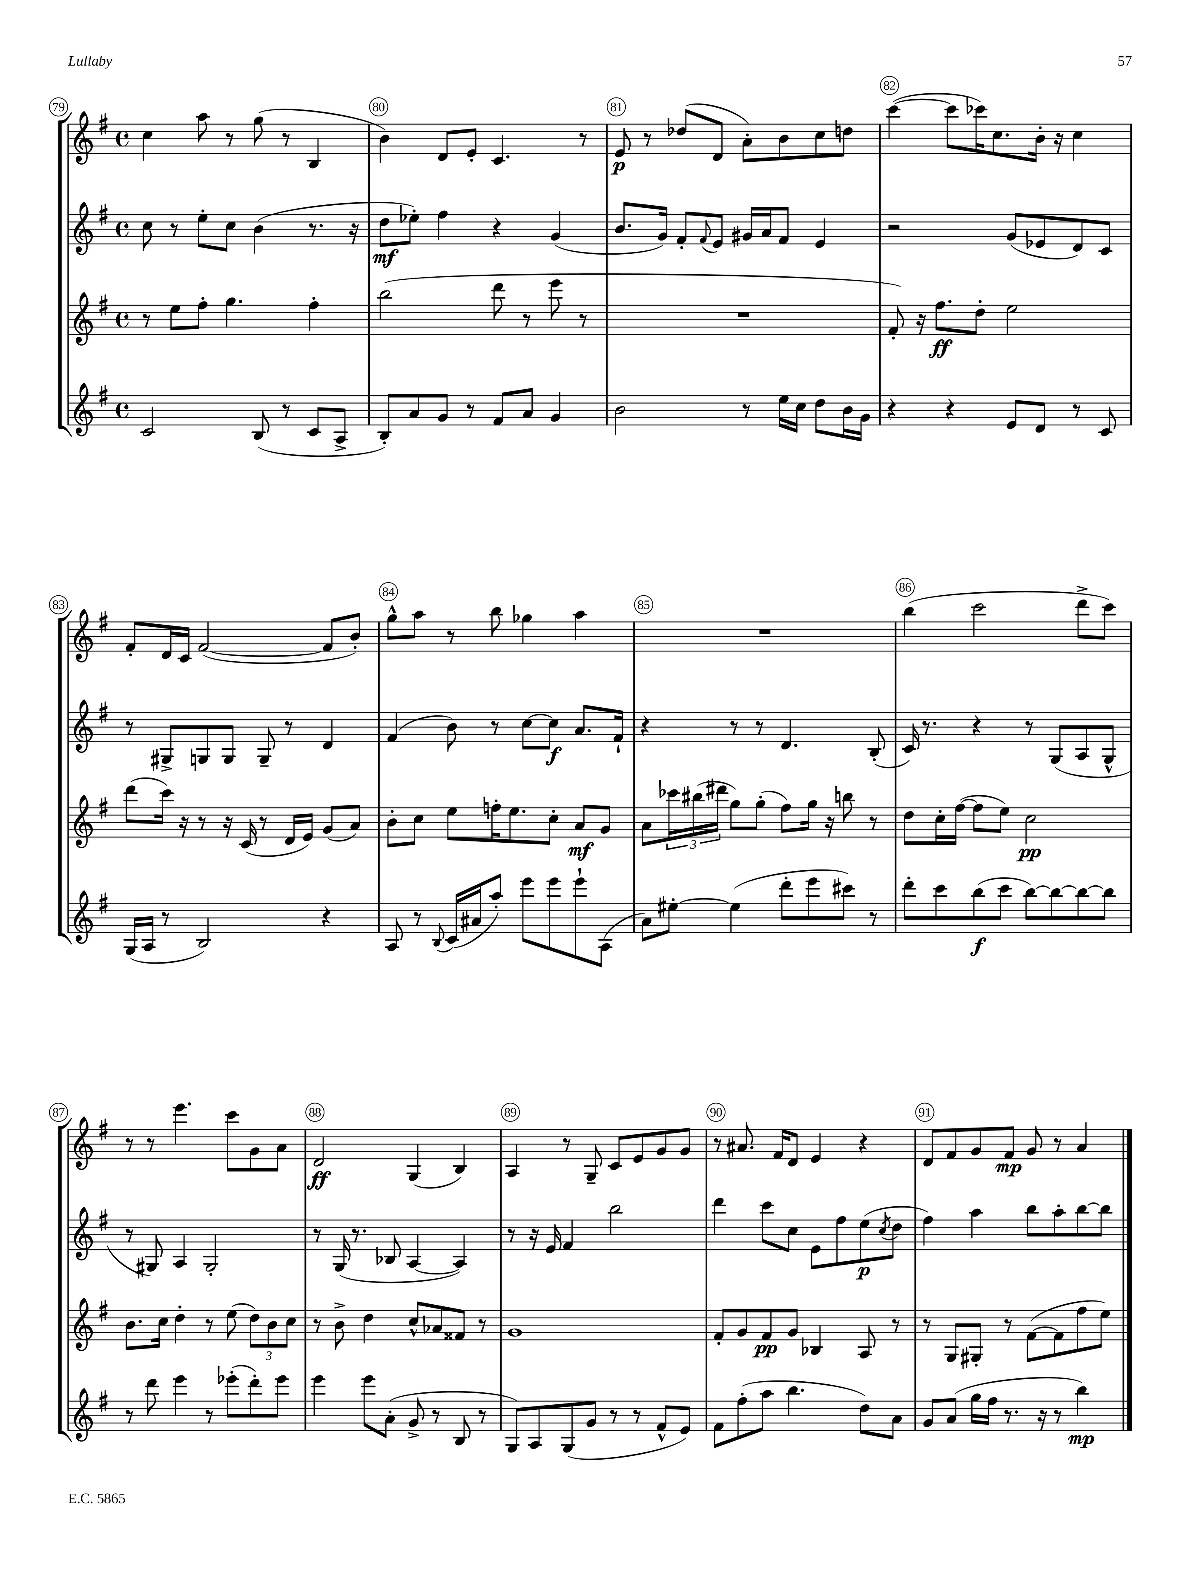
<<
\new StaffGroup <<
\new Staff = "s0" {
    \clef treble \key g \major \defaultTimeSignature \time 4/4
    c''4 a''8 r8 g''8( r8 b4 |
    b'4) d'8 e'8-. c'4. r8 |
    e'8\p r8 des''8( d'8 a'8-.) b'8 c''8 d''8 |
    c'''4~( c'''8 ces'''16) c''8. b'16-. r16 c''4 |
    fis'8-. d'16 c'16 fis'2~( fis'8 b'8-.) |
    g''8-^ a''8 r8 b''8 ges''4 a''4 |
    R1 |
    b''4( c'''2 d'''8-> c'''8) |
    r8 r8 e'''4. c'''8 g'8 a'8 |
    d'2\ff g4( b4) |
    a4 r8 g8-- c'8 e'8 g'8 g'8 |
    r8 ais'8. fis'16 d'8 e'4 r4 |
    d'8 fis'8 g'8 fis'8\mp g'8 r8 a'4 \bar "|." |
}
\new Staff = "s1" {
    \clef treble \key g \major \defaultTimeSignature \time 4/4
    c''8 r8 e''8-. c''8 b'4( r8. r16 |
    d''8\mf ees''8-.) fis''4 r4 g'4( |
    b'8. g'16) fis'8-. \appoggiatura { fis'8 } e'8 gis'16 a'16 fis'8 e'4 |
    r2 g'8( ees'8 d'8) c'8 |
    r8 gis8-> g8 g8 g8-- r8 d'4 |
    fis'4( b'8) r8 c''8~ c''8\f a'8. fis'16-! |
    r4 r8 r8 d'4. b8-.( |
    c'16) r8. r4 r8 g8( a8 g8-^ |
    r8 gis8) a4 gis2-. |
    r8 g16( r8. bes8 a4~ a4) |
    r8 r16 e'16 fis'4 b''2 |
    d'''4 c'''8 c''8 e'8 fis''8 e''8\p( \acciaccatura { c''8 } d''8 |
    fis''4) a''4 b''8 a''8-. b''8~ b''8 \bar "|." |
}
\new Staff = "s2" {
    \clef treble \key g \major \defaultTimeSignature \time 4/4
    r8 e''8 fis''8-. g''4. fis''4-. |
    b''2( d'''8 r8 e'''8 r8 |
    R1 |
    fis'8-.) r16 fis''8.\ff d''8-. e''2 |
    d'''8( c'''16) r16 r8 r16 c'16( r8 d'16 e'16) g'8( a'8) |
    b'8-. c''8 e''8 f''16-. e''8. c''8-. a'8\mf g'8 |
    a'8 \tuplet 3/2 { ces'''16 bis''16( dis'''16 } g''8) g''8-.( fis''8) g''16 r16 b''8 r8 |
    d''8 c''16-. fis''16~( fis''8 e''8) c''2\pp |
    b'8. c''16 d''4-. r8 e''8( \tuplet 3/2 { d''8) b'8 c''8 } |
    r8 b'8-> d''4 c''8-^ aes'8 fisis'8 r8 |
    g'1 |
    fis'8-. g'8 fis'8\pp g'8 bes4 a8 r8 |
    r8 g8 gis8-. r8 fis'8~( fis'8 fis''8 e''8) \bar "|." |
}
\new Staff = "s3" {
    \clef treble \key g \major \defaultTimeSignature \time 4/4
    c'2 b8( r8 c'8 a8-> |
    b8-.) a'8 g'8 r8 fis'8 a'8 g'4 |
    b'2 r8 e''16 c''16 d''8 b'16 g'16 |
    r4 r4 e'8 d'8 r8 c'8 |
    g16( a16 r8 b2) r4 |
    a8 r8 \appoggiatura { b8 } c'16( ais'16 a''8-.) e'''8 e'''8 e'''8-! a8( |
    a'8) eis''8~-. eis''4( d'''8-. e'''8 cis'''8) r8 |
    d'''8-. c'''8 b''8\f( c'''8 b''8~) b''8~ b''8~ b''8 |
    r8 d'''8 e'''4 r8 ees'''8-.( d'''8-.) ees'''8 |
    e'''4 e'''8 a'8-.( g'8-> r8 b8 r8 |
    g8) a8 g8( g'8 r8 r8 fis'8-^ e'8) |
    fis'8 fis''8-.( a''8 b''4. d''8) a'8 |
    g'8 a'8( g''16 fis''16 r8. r16 r8 b''4\mp) \bar "|." |
}
>>
>>
\layout { \context { \Score currentBarNumber = #79 \override BarNumber.break-visibility = ##(#f #t #t) barNumberVisibility = #all-bar-numbers-visible \override BarNumber.stencil = #(make-stencil-circler 0.1 0.3 ly:text-interface::print) } }
